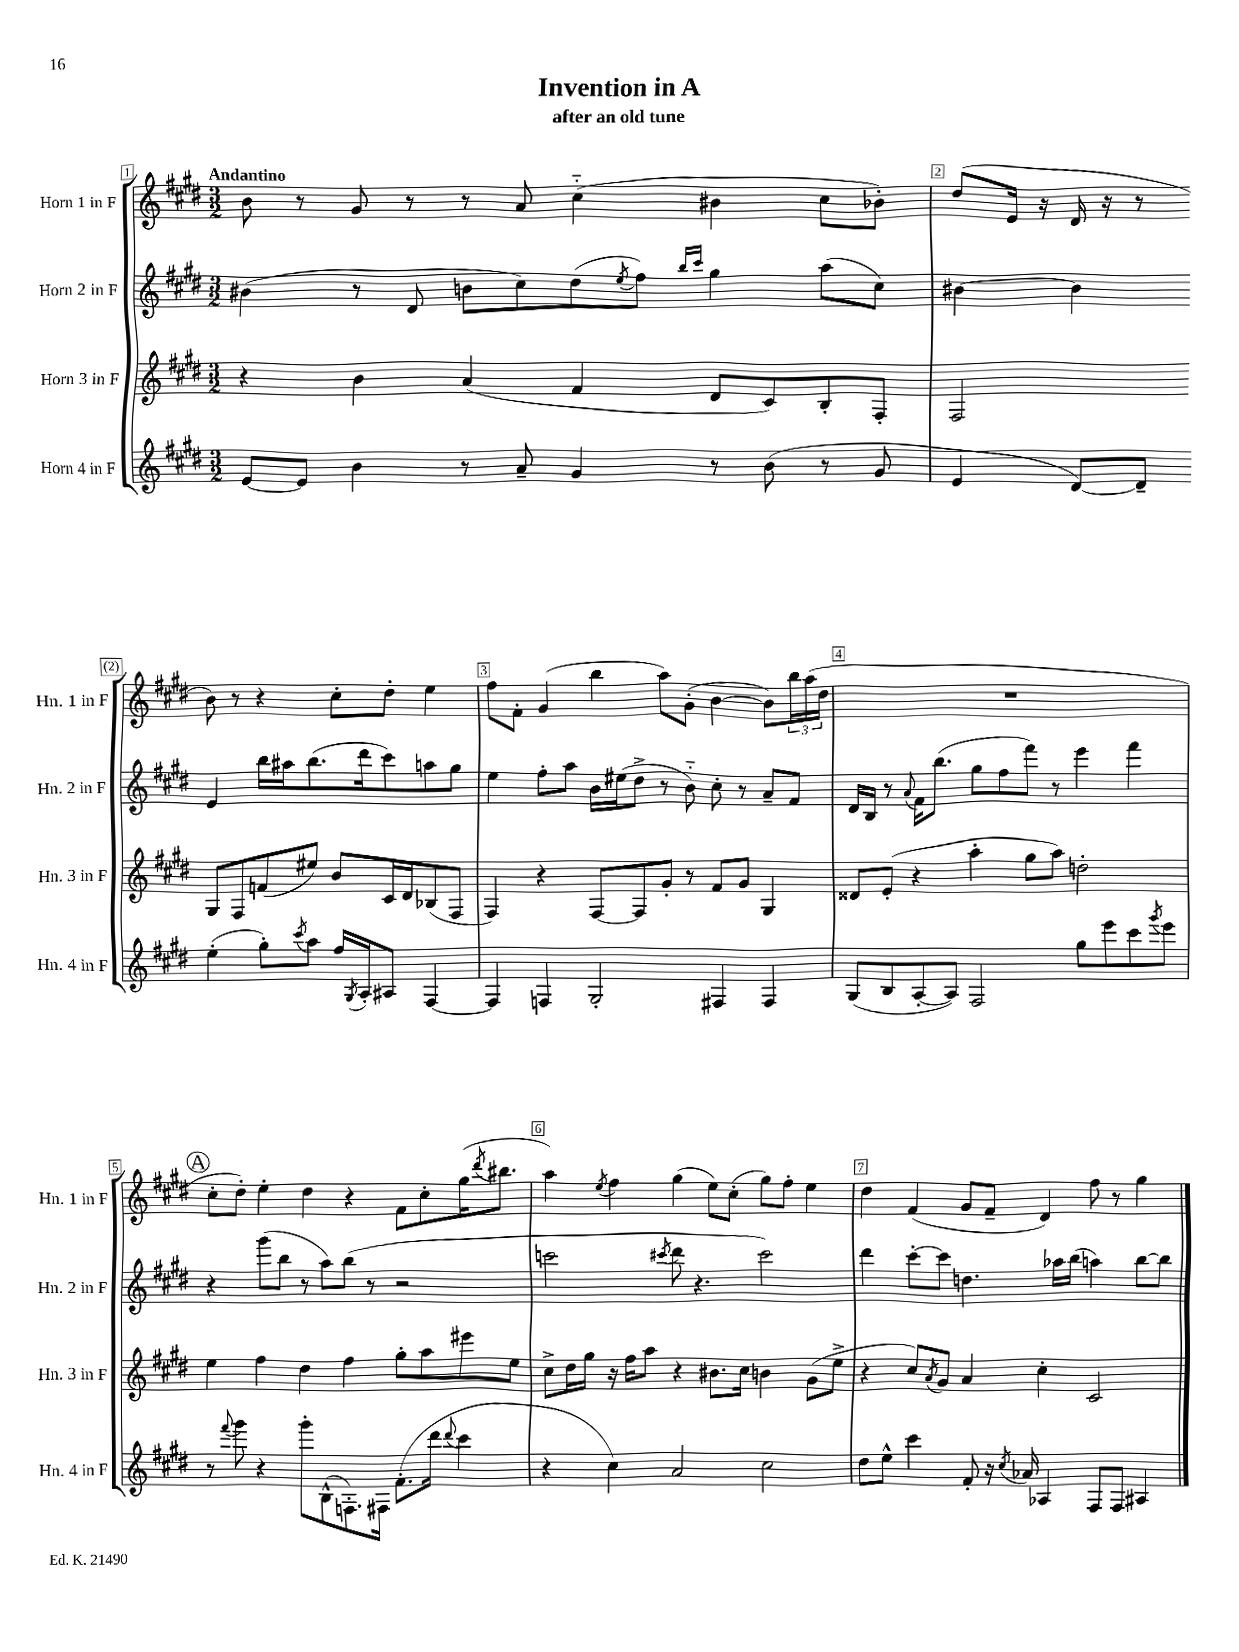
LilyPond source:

\header { title = "Invention in A" subtitle = "after an old tune" }
<<
\new StaffGroup <<
\new Staff = "s0" \with { instrumentName = "Horn 1 in F" shortInstrumentName = "Hn. 1 in F" } {
    \clef treble \key e \major \numericTimeSignature \time 3/2 \tempo "Andantino"
    b'8 r8 gis'8 r8 r8 a'8 cis''4-_( bis'4 cis''8 bes'8-.) |
    dis''8( e'16 r16 dis'16 r16 r8 b'8) r8 r4 cis''8-. dis''8-. e''4 |
    fis''8 fis'8-. gis'4( b''4 a''8) gis'8-.( b'4~ b'8) \tuplet 3/2 { b''16 a''16( dis''16 } |
    R1. |
    \mark \markup { \circle "A" } cis''8-. dis''8-.) e''4-. dis''4 r4 fis'8 cis''8-. gis''16( \acciaccatura { dis'''8 } bis''8. |
    a''4) \acciaccatura { e''8 } fis''4 gis''4( e''8) cis''8-.( gis''8) fis''8-. e''4 |
    dis''4 fis'4( gis'8 fis'8-- dis'4) fis''8 r8 gis''4 \bar "|." |
}
\new Staff = "s1" \with { instrumentName = "Horn 2 in F" shortInstrumentName = "Hn. 2 in F" } {
    \clef treble \key e \major \numericTimeSignature \time 3/2
    bis'4( r8 dis'8 b'8 cis''8) dis''8( \acciaccatura { e''8 } fis''8) \grace { b''16 cis'''16 } gis''4 a''8( cis''8) |
    bis'4~ bis'4 e'4 b''16 ais''16 b''8.( dis'''16 cis'''8) a''8 gis''8 |
    e''4 fis''8-. a''8 b'16 eis''16( dis''8-> r8 b'8-_) cis''8-. r8 a'8-- fis'8 |
    dis'16 b16 r8 \appoggiatura { a'8 } fis'16 b''8.( gis''8 fis''8 fis'''8) r8 e'''4 fis'''4 |
    \mark \markup { \circle "A" } r4 gis'''8( b''8 r8 a''8) b''8( r8 r2 |
    c'''2 \acciaccatura { cis'''8 } dis'''8 r4. cis'''2) |
    dis'''4 cis'''8~-. cis'''8 d''4. aes''16 b''16( a''4) b''8~ b''8 \bar "|." |
}
\new Staff = "s2" \with { instrumentName = "Horn 3 in F" shortInstrumentName = "Hn. 3 in F" } {
    \clef treble \key e \major \numericTimeSignature \time 3/2
    r4 b'4 a'4( fis'4 dis'8 cis'8) b8-. fis8-. |
    fis2 gis8 fis8 f'8( eis''8) b'8 cis'16 dis'16 bes8( fis8 |
    fis4) r4 fis8~ fis8 gis'8-. r8 fis'8 gis'8 gis4 |
    disis'8 e'8-.( r4 a''4-. gis''8 a''8) d''2-. |
    \mark \markup { \circle "A" } e''4 fis''4 dis''4 fis''4 gis''8-. a''8 eis'''8 e''8 |
    cis''8-> dis''16 gis''16 r16 fis''16 a''8 r4 bis'8. cis''16 b'4 gis'8( e''8-> |
    r4 cis''8) \acciaccatura { a'8 } gis'8 a'4 cis''4-. cis'2 \bar "|." |
}
\new Staff = "s3" \with { instrumentName = "Horn 4 in F" shortInstrumentName = "Hn. 4 in F" } {
    \clef treble \key e \major \numericTimeSignature \time 3/2
    e'8~ e'8 b'4 r8 a'8-- gis'4 r8 b'8( r8 gis'8 |
    e'4 dis'8~) dis'8-- e''4-.( gis''8-.) \acciaccatura { cis'''8 } a''8 fis''16 \acciaccatura { gis8 } a16-. ais8 fis4~ |
    fis4 f4 gis2-. fis4 fis4 |
    gis8( b8 a8~-. a8) fis2 gis''8 e'''8 cis'''8 \acciaccatura { gis'''8 } e'''8 |
    \mark \markup { \circle "A" } r8 \appoggiatura { fis'''8 } gis'''8 r4 gis'''8-. b8-^( f8.-.) fis16 fis'8.-.( dis'''16 \appoggiatura { dis'''8 } cis'''4 |
    r4 cis''4) a'2 cis''2 |
    dis''8 e''8-^ cis'''4 fis'8-. r16 \acciaccatura { cis''8 } aes'16 aes4 fis8 fis8 ais4 \bar "|." |
}
>>
>>
\layout { \context { \Score \override BarNumber.break-visibility = ##(#f #t #t) barNumberVisibility = #all-bar-numbers-visible \override BarNumber.stencil = #(make-stencil-boxer 0.1 0.3 ly:text-interface::print) } }
